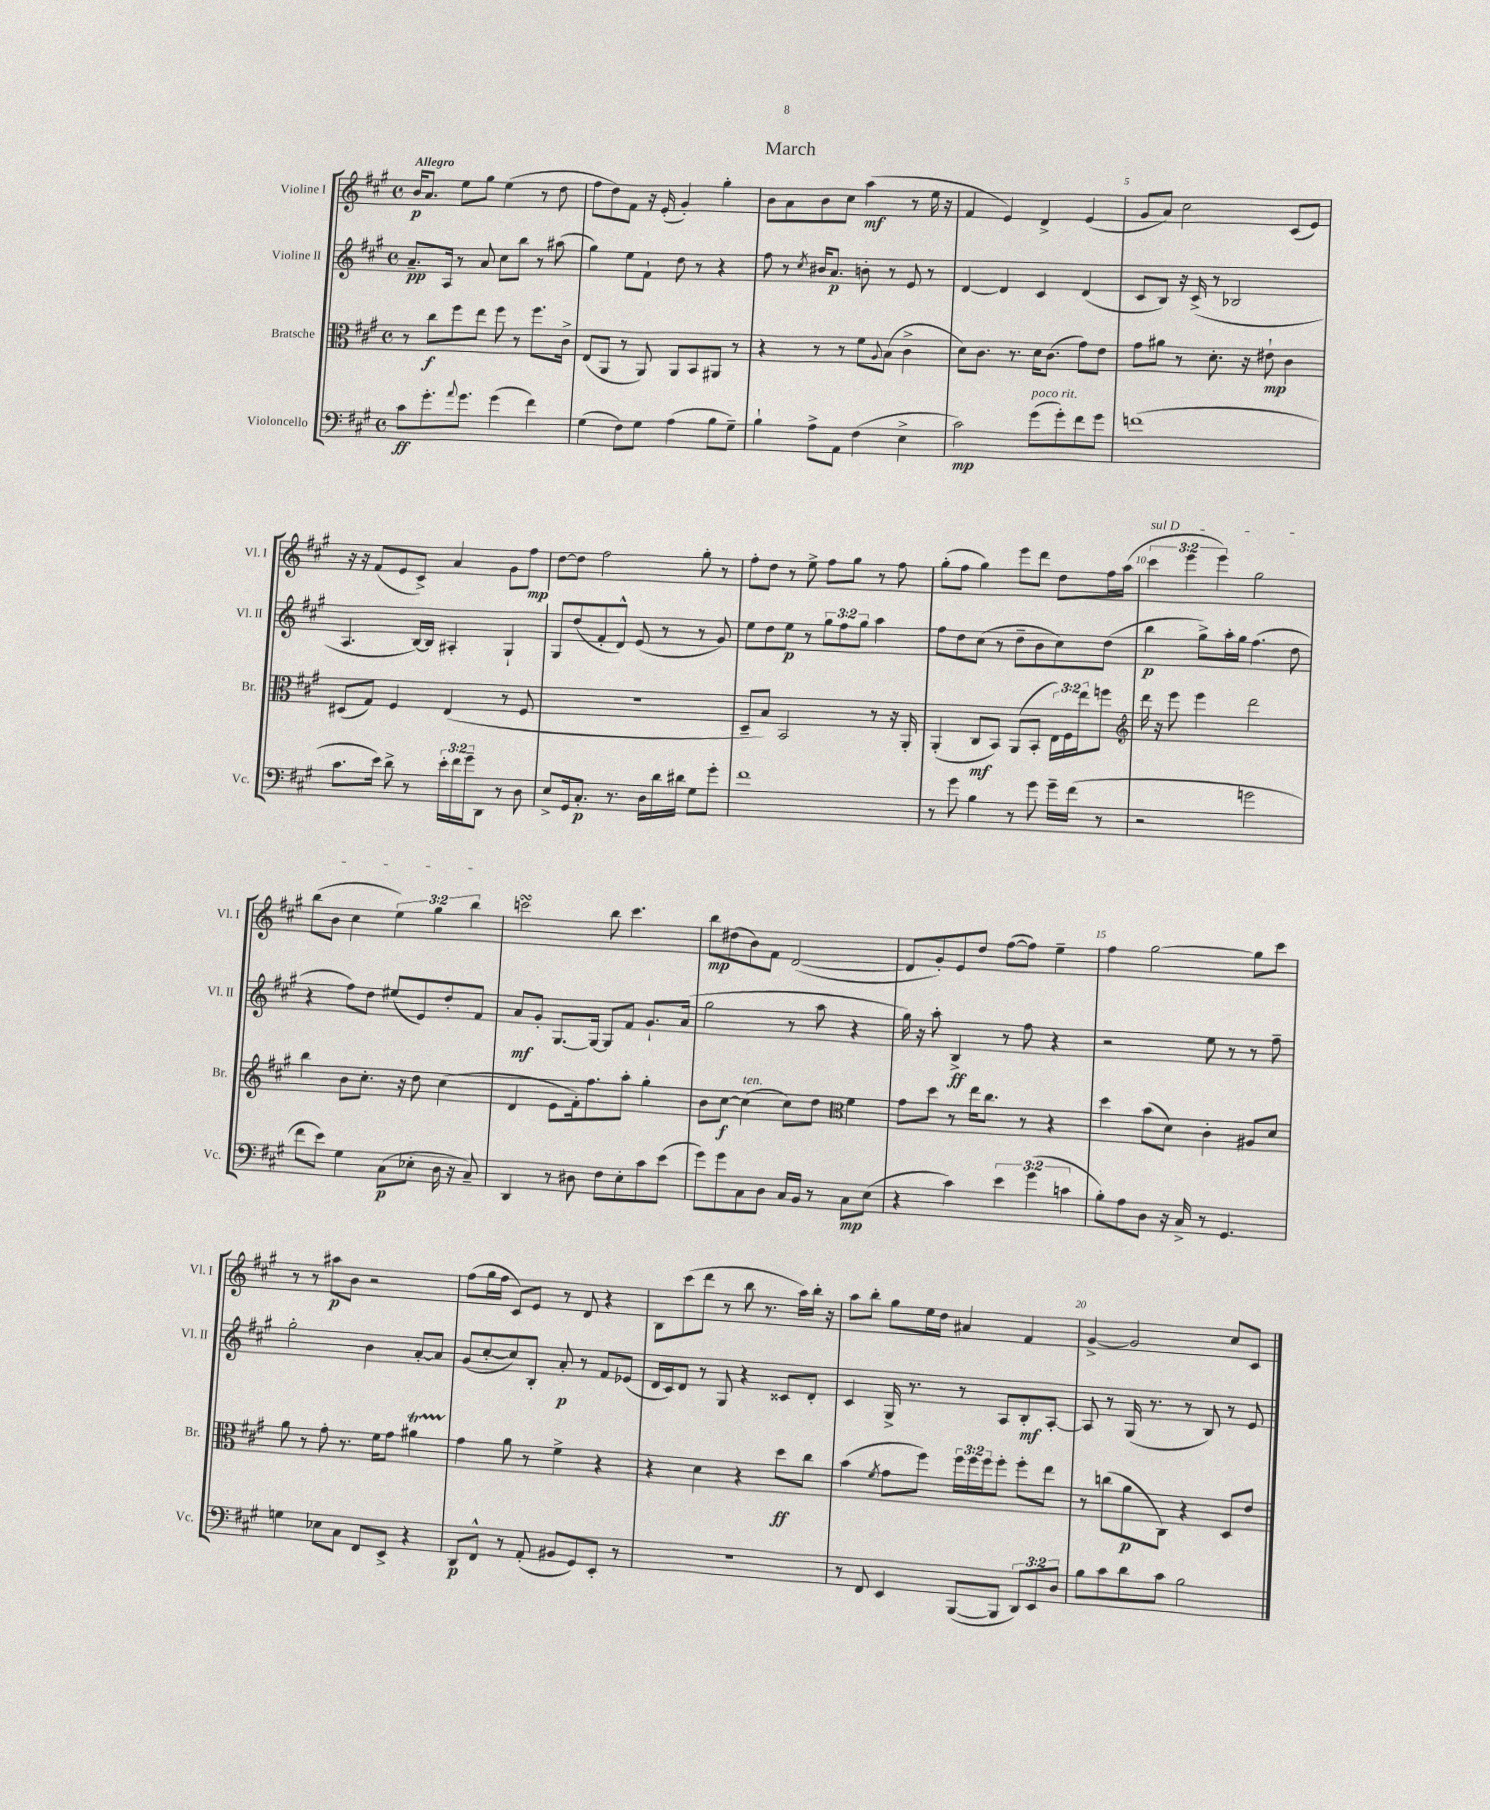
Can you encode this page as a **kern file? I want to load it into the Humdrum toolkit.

**kern	**kern	**kern	**kern
*staff4	*staff3	*staff2	*staff1
*clefF4	*clefC3	*clefG2	*clefG2
*k[f#c#g#]	*k[f#c#g#]	*k[f#c#g#]	*k[f#c#g#]
*M4/4	*M4/4	*M4/4	*M4/4
*met(c)	*met(c)	*met(c)	*met(c)
8c#	8r	8.a~	16b
.	.	.	8.a
8.g#'	8cc#	.	.
.	.	16A	.
.	8ff#	8r	8ee
8qqa	.	.	.
8.g#	.	.	.
.	8ee	8a	8gg#
(4g#	8ff#	8cc#	(4ee
.	8r	8bb	.
4f#)	8.ff#	8r	8r
.	.	(8aa#	8dd
.	16c#^	.	.
=	=	=	=
(4G#	(8E	4gg#)	8ff#
.	8AA	.	8dd)
8F#)	8r	8ee	8f#
8G#	8AA)	8f#`	16r
.	.	.	(16e'
(4A	8AA	8dd	4g#')
.	8BB	8r	.
8B	8AA#	4r	4gg#'
8G#~)	8r	.	.
=	=	=	=
4B`	4r	8ff#	8b
.	.	8r	8a
.	.	8qcc#	.
8A^	8r	16b#	8b
.	.	8.a	.
8AA	8r	.	8cc#
(4F#	8f#	8b'	(4aa
.	8qqA	.	.
.	(8B	8r	.
4E^	4c#^	8e	8r
.	.	8r	16ee
.	.	.	16r
=	=	=	=
2c#)	8d)	[4d	4f#
.	8.c#	.	.
.	.	4d]	4e)
.	8.r	.	.
(8g#	16d	4c#	4d^
.	(8.c#	.	.
8g#')	.	.	.
8f#	8g#)	(4d	(4e
8g#	8e	.	.
=	=	=	=
(1f	8g#	8c#	8g#
.	8a#	8B)	8a)
.	8r	16r	2cc#
.	.	(16c#^	.
.	8.d'	8r	.
.	.	2B-	.
.	16r	.	.
.	8e#`	.	.
.	4c#	.	(8c#
.	.	.	8e)
=	=	=	=
8.c#	(8D#	4.A	16r
.	.	.	16r
.	8G#)	.	(8f#
16e)	.	.	.
8d^	4F#	.	8e
8r	.	[16B)	8c#^)
.	.	16B]	.
24e'	(4E	4A#'	4a
24f#	.	.	.
24g#~	.	.	.
8DD	.	.	.
8r	8r	4G#`	8g#
8D	8F#	.	8ff#
=	=	=	=
8E^	1r	8G#	[8dd
16GG#	.	(8dd	8dd]
8.C#'	.	.	.
.	.	8f#'	2ff#
8.r	.	8d^^)	.
.	.	(8e	.
16D	.	.	.
16d	.	8r	.
16d#	.	.	.
8G#	.	8r	8gg#'
8g#'	.	8g#)	8r
=	=	=	=
1f#	8D~	8ee	8ff#'
.	8B)	8dd	8dd
.	2BB	8ee	8r
.	.	8r	8ee^
.	.	12gg#	8ff#
.	.	12ff#	.
.	.	.	8gg#
.	.	12gg#	.
.	8r	4aa	8r
.	16r	.	8ff#
.	16AA'	.	.
=	=	=	=
8r	(4AA'	8ff#	(8gg#'
8g#	.	8dd	8ff#
4B	8C#	(8cc#	4gg#)
.	8BB)	8r	.
8r	(8AA	8dd~	8eee
8g#	8BB'	8b	8ddd
16g#~	24E)	8cc#)	8dd
.	24F#	.	.
(16f#	.	.	.
.	24ee	.	.
8r	8ff	(8dd	16ff#
.	.	.	(16aa
=	=	=	=
*	*clefG2	*	*
2r	16ddd	4bb	6ccc#
.	16r	.	.
.	8eee	.	.
.	.	.	6eee
.	4eee	8gg#^)	.
.	.	.	6eee)
.	.	16aa'	.
.	.	16gg#	.
2g	2ddd	(4.ff#	2gg#
.	.	8dd	.
=	=	=	=
8f#	4bb	4r	(8bb
8e)	.	.	8b
4G#	8b	8ff#)	4cc#
.	8.cc#'	8dd	.
(8C#	.	(8ee#	6ee)
.	16r	.	.
8E-'	8dd	8e)	.
.	.	.	6gg#
16D	(4cc#	8dd'	.
16r	.	.	.
.	.	.	6bb
8C#~)	.	8f#	.
=	=	=	=
4DD	4d	8a	2ccc
.	.	8g#'	.
8r	8e	[8.G#	.
8D#	16f#')	.	.
.	8.ff#	16G#_	.
8F#	.	8G#]	8bb
8E'	8aa'	8f#	4.ccc
8c#	4gg#'	8.g#`	.
(8e	.	.	.
.	.	(16a	.
=	=	=	=
8g#)	8b	2gg#	8bb
8g#	[8cc#	.	(8dd#
8C#	(4cc#]	.	8b)
8D	.	.	8f#
16C#	8cc#)	8r	([2d
16BB	.	.	.
8r	8dd	8aa	.
*	*clefC3	*	*
8C#	4f#	4r	.
(8E	.	.	.
=	=	=	=
4r	8g#	16gg#)	8d]
.	.	16r	.
.	8dd	8aa'	8g#')
4c#)	8r	4B^	8e
.	16ee	.	8dd
.	8.cc#	.	.
6e	.	8r	([8ff#
.	8r	8ff#	8ff#])
(6g#	.	.	.
.	4r	4r	4ee~
6c	.	.	.
=	=	=	=
8B')	4dd	2r	4ff#
8A	.	.	.
8D	(8b	.	[2gg#
16r	8d)	.	.
16C#^	.	.	.
8r	4c#'	8ee	.
4.GG#	.	8r	.
.	8A#	8r	8gg#]
.	8d	8ff#~	8ccc#
=	=	=	=
4G	8a	2gg#'	8r
.	8r	.	8r
8E-	8g#'	.	8aa#
8C#	8.r	.	8b
8FF#	.	4b	2r
.	16f#	.	.
8EE^	8g#	.	.
4r	4a#	[8a'	.
.	.	8a]	.
=	=	=	=
8DD	4g#	(8g#	(8ff#
8FF#^^	.	[8cc#'	16gg#
.	.	.	16ff#
8r	8a	8cc#])	8c#)
(8AA'	8r	8B'	8e
8BB#	4f#^	8a'	8r
8GG#)	.	8r	8d
8EE'	4r	8f#	4r
8r	.	(8e-	.
=	=	=	=
1r	4r	16d	8B
.	.	16c#)	.
.	.	8d	(8ccc#
.	4d	8r	8ddd
.	.	8G#	8r
.	4r	4r	8bb
.	.	.	8.r
.	8dd	8c##	.
.	.	.	16aa)
.	8cc#	8d'	16bb'
.	.	.	16r
=	=	=	=
8r	(4b	4c#	8aa
8FF#	.	.	8bb'
.	8qf#	.	.
4EE	8g#	16G#^	8gg#
.	.	8.r	.
.	8ff#)	.	16ee
.	.	.	16dd
([8BBB	24ff#	8r	4a#
.	24ff#	.	.
.	24ff#	.	.
8BBB]	8ff#'	8A	.
12DD)	8ff#'	8B'	4f#
12EE	.	.	.
.	8ee	[8A'	.
12D	.	.	.
=	=	=	=
8B	8r	8A]	[4g#^
8c#	(8cc	8r	.
8d	8a	(16G#	2g#]
.	.	8.r	.
8c#	8C#)	.	.
2B	4r	8r	.
.	.	8B)	.
.	8D	8r	8cc#
.	8e	8e	8c#
==	==	==	==
*-	*-	*-	*-
